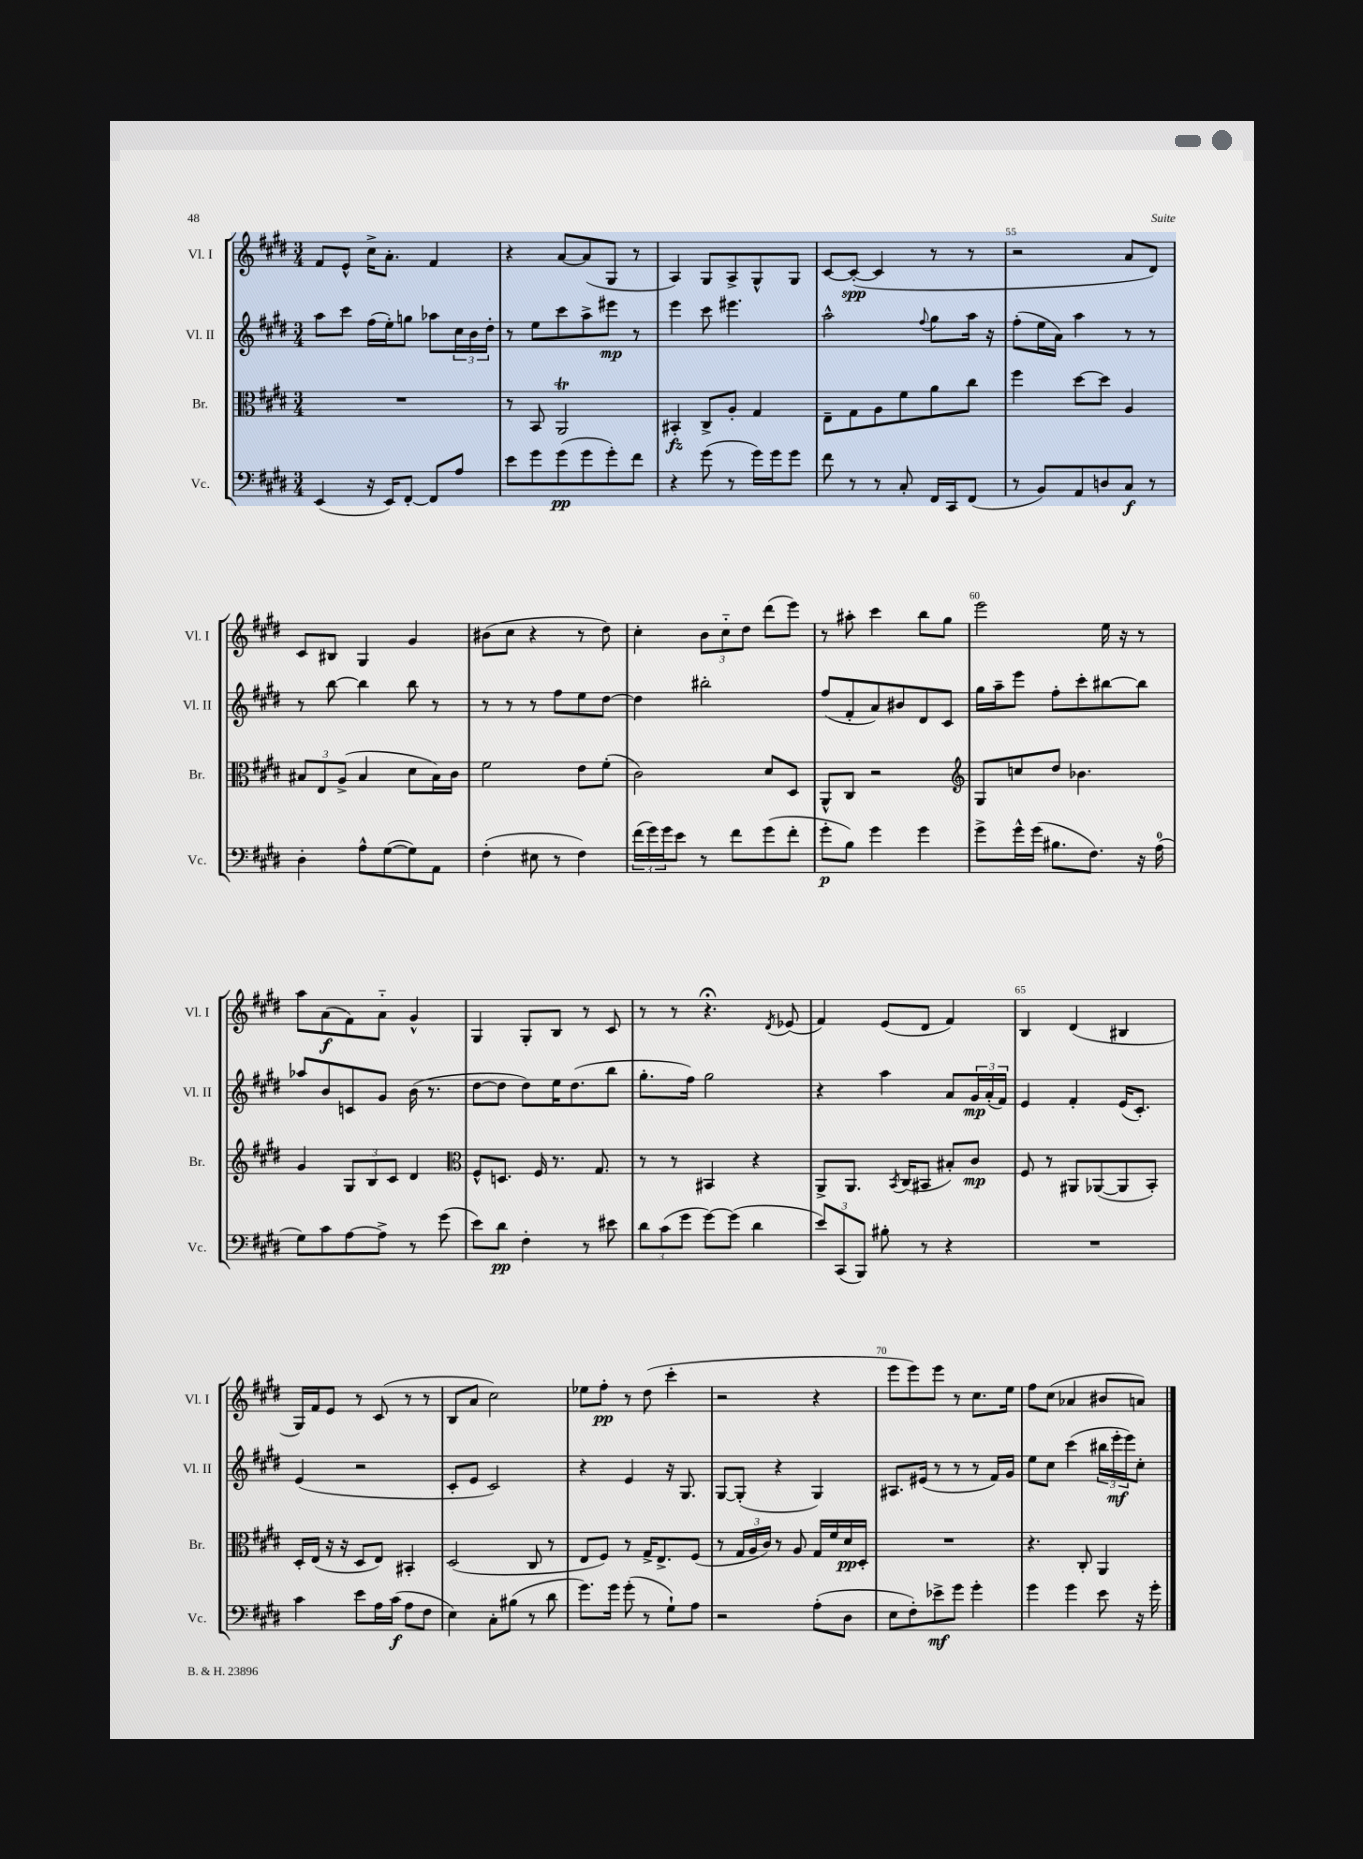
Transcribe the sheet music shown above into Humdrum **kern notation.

**kern	**kern	**kern	**kern
*staff4	*staff3	*staff2	*staff1
*clefF4	*clefC3	*clefG2	*clefG2
*k[f#c#g#d#]	*k[f#c#g#d#]	*k[f#c#g#d#]	*k[f#c#g#d#]
*M3/4	*M3/4	*M3/4	*M3/4
(4EE	2.r	8aa	8f#
.	.	8ccc#	8e^^
16r	.	(16ff#	16cc#^
16EE)	.	16ee')	8.a'
[8FF#'	.	8gg	.
8FF#]	.	8aa-	4f#
8A	.	24cc#	.
.	.	24b	.
.	.	24dd#'	.
=	=	=	=
8e	8r	8r	4r
8g#	8BB	8ee	.
(8g#	2AA	8ccc#	[8a
8g#	.	8aa^	(8a]
8g#')	.	8eee#	8G#
8f#	.	8r	8r
=	=	=	=
4r	4BB#'	4eee	4A)
(8g#	8C#^	8ccc#	8G#
8r	8A'	4.eee#	8A^
16g#)	4G#	.	8G#^^
16g#	.	.	.
8g#	.	.	8G#
=	=	=	=
8f#	8E~	2aa^^	[8c#
8r	8G#	.	(8c#'_
8r	8A	.	4c#]
8C#'	8f#	.	.
.	.	8qqff#	.
16FF#	8a	8gg#	8r
16CC#	.	.	.
(8FF#	8cc#	16aa	8r
.	.	16r	.
=	=	=	=
8r	4ff#	(8ff#'	2r
8BB)	.	16ee	.
.	.	16a)	.
8AA	[8dd#	4aa	.
8D	8dd#]	.	.
8C#	4A	8r	8a
8r	.	8r	8d#)
=	=	=	=
4D#'	12B#	8r	8c#
.	12E	.	.
.	.	[8bb	8B#
.	(12A^	.	.
8A^^	4B#	4bb]	4G#
([8G#	.	.	.
8G#])	8d#	8bb	4g#
8AA	16B#)	8r	.
.	16c#	.	.
=	=	=	=
(4F#'	2f#	8r	(8b#
.	.	8r	8cc#
8E#	.	8r	4r
8r	.	8ff#	.
4F#)	8e	8ee	8r
.	(8f#'	[8dd#	8dd#)
=	=	=	=
(24f#	2c#)	4dd#]	4cc#'
24g#)	.	.	.
24g#	.	.	.
8e	.	.	.
8r	.	2bb#'	12b
.	.	.	12cc#'~
8f#	.	.	.
.	.	.	12dd#
(8g#	8d#	.	(8ddd#
8f#'	8D#	.	8eee)
=	=	=	=
8g#'	8AA^^	(8ff#	8r
8B)	8C#	8f#'	8aa#'
4g#	2r	8a)	4ccc#
.	.	8b#	.
4g#	.	8d#	8bb
.	.	8c#	8gg#
=	=	=	=
*	*clefG2	*	*
8g#^	8G#	16gg#	2eee
.	.	16aa~	.
16g#^^	8cc	8eee	.
(16g#	.	.	.
8.B#	8dd#	8ff#'	.
.	4.b-	8ccc#'	.
8.F#)	.	.	.
.	.	[8bb#	16ee
.	.	.	16r
16r	.	8bb#]	8r
(16A	.	.	.
=	=	=	=
8G#)	4g#	8aa-	8aa
8c#	.	8b	(8a
[8A	12G#	8c	8f#)
.	12B	.	.
8A^]	.	8g#	8a'~
.	12c#	.	.
8r	4d#	(16b	4g#^^
.	.	8.r	.
(8g#	.	.	.
=	=	=	=
*	*clefC3	*	*
8e)	8F#^^	[8dd#	4G#
8d#	8.D	8dd#]	.
4F#'	.	8dd#)	8G#'
.	16F#	.	.
.	8.r	16ee	8B
.	.	(8.dd#	.
8r	.	.	8r
.	8.G#	.	.
8e#	.	8bb	8c#
=	=	=	=
12d#	8r	8.gg#'	8r
(12c#	.	.	.
.	8r	.	8r
12g#	.	.	.
.	.	16ff#)	.
[8g#)	4BB#	2gg#	4.r;
(8g#]	.	.	.
4d#	4r	.	.
.	.	.	8qd#
.	.	.	(8e-
=	=	=	=
12e)	8AA^	4r	4f#)
(12CC#	.	.	.
.	8.AA	.	.
12BBB)	.	.	.
8B#'	.	4aa	(8e
.	8qBB	.	.
.	(16C#	.	.
8r	8BB#	.	8d#
4r	8B#')	8a	4f#)
.	8c#	24g#	.
.	.	(24a'	.
.	.	24f#)	.
=	=	=	=
2.r	8F#	4e	4B
.	8r	.	.
.	8AA#	4f#'	(4d#
.	([8AA-	.	.
.	8AA-]	(16e	4B#
.	.	8.c#')	.
.	8BB')	.	.
=	=	=	=
4c#	16D#'	(4e	16G#)
.	(16E	.	16f#
.	16r	.	8e
.	16r	.	.
8e	8D#	2r	8r
16A	8E)	.	(8c#
(16c#	.	.	.
8A	4BB#'	.	8r
8F#	.	.	8r
=	=	=	=
4E)	(2D#	8c#'	8B
.	.	8e	8a
8C#'	.	2c#)	2cc#)
(8B#	.	.	.
8r	8C#	.	.
8d#	8r	.	.
=	=	=	=
8.g#)	8E	4r	8ee-
.	8F#)	.	8ff#'
16g#	.	.	.
(8g#'	8r	4e	8r
8r	16G#^	.	(8dd#
.	8.E^	.	.
8G#`)	.	16r	4ccc#'
.	.	8.G#	.
8A	(8F#	.	.
=	=	=	=
2r	8r	[8G#	2r
.	24G#	(8G#']	.
.	24A	.	.
.	24c#)	.	.
.	8r	4r	.
.	8A	.	.
(8A'	16G#	4G#)	4r
.	16f#	.	.
8D#	16d#	.	.
.	16D#'	.	.
=	=	=	=
8E	2.r	8.A#	8eee
8F#')	.	.	8eee)
.	.	(16e#	.
8e-^	.	8r	8eee
8g#	.	8r	8r
4g#'	.	8r	8.cc#
.	.	16f#)	.
.	.	16g#	16ee
=	=	=	=
4g#	4.r	8ee	8ff#
.	.	8cc#	(8cc#
4g#	.	(4ccc#	4a-
.	8C#'	.	.
8e	4AA	24bb#	8b#
.	.	24eee'	.
.	.	24eee)	.
16r	.	8cc#'	8a)
16g#'	.	.	.
==	==	==	==
*-	*-	*-	*-
